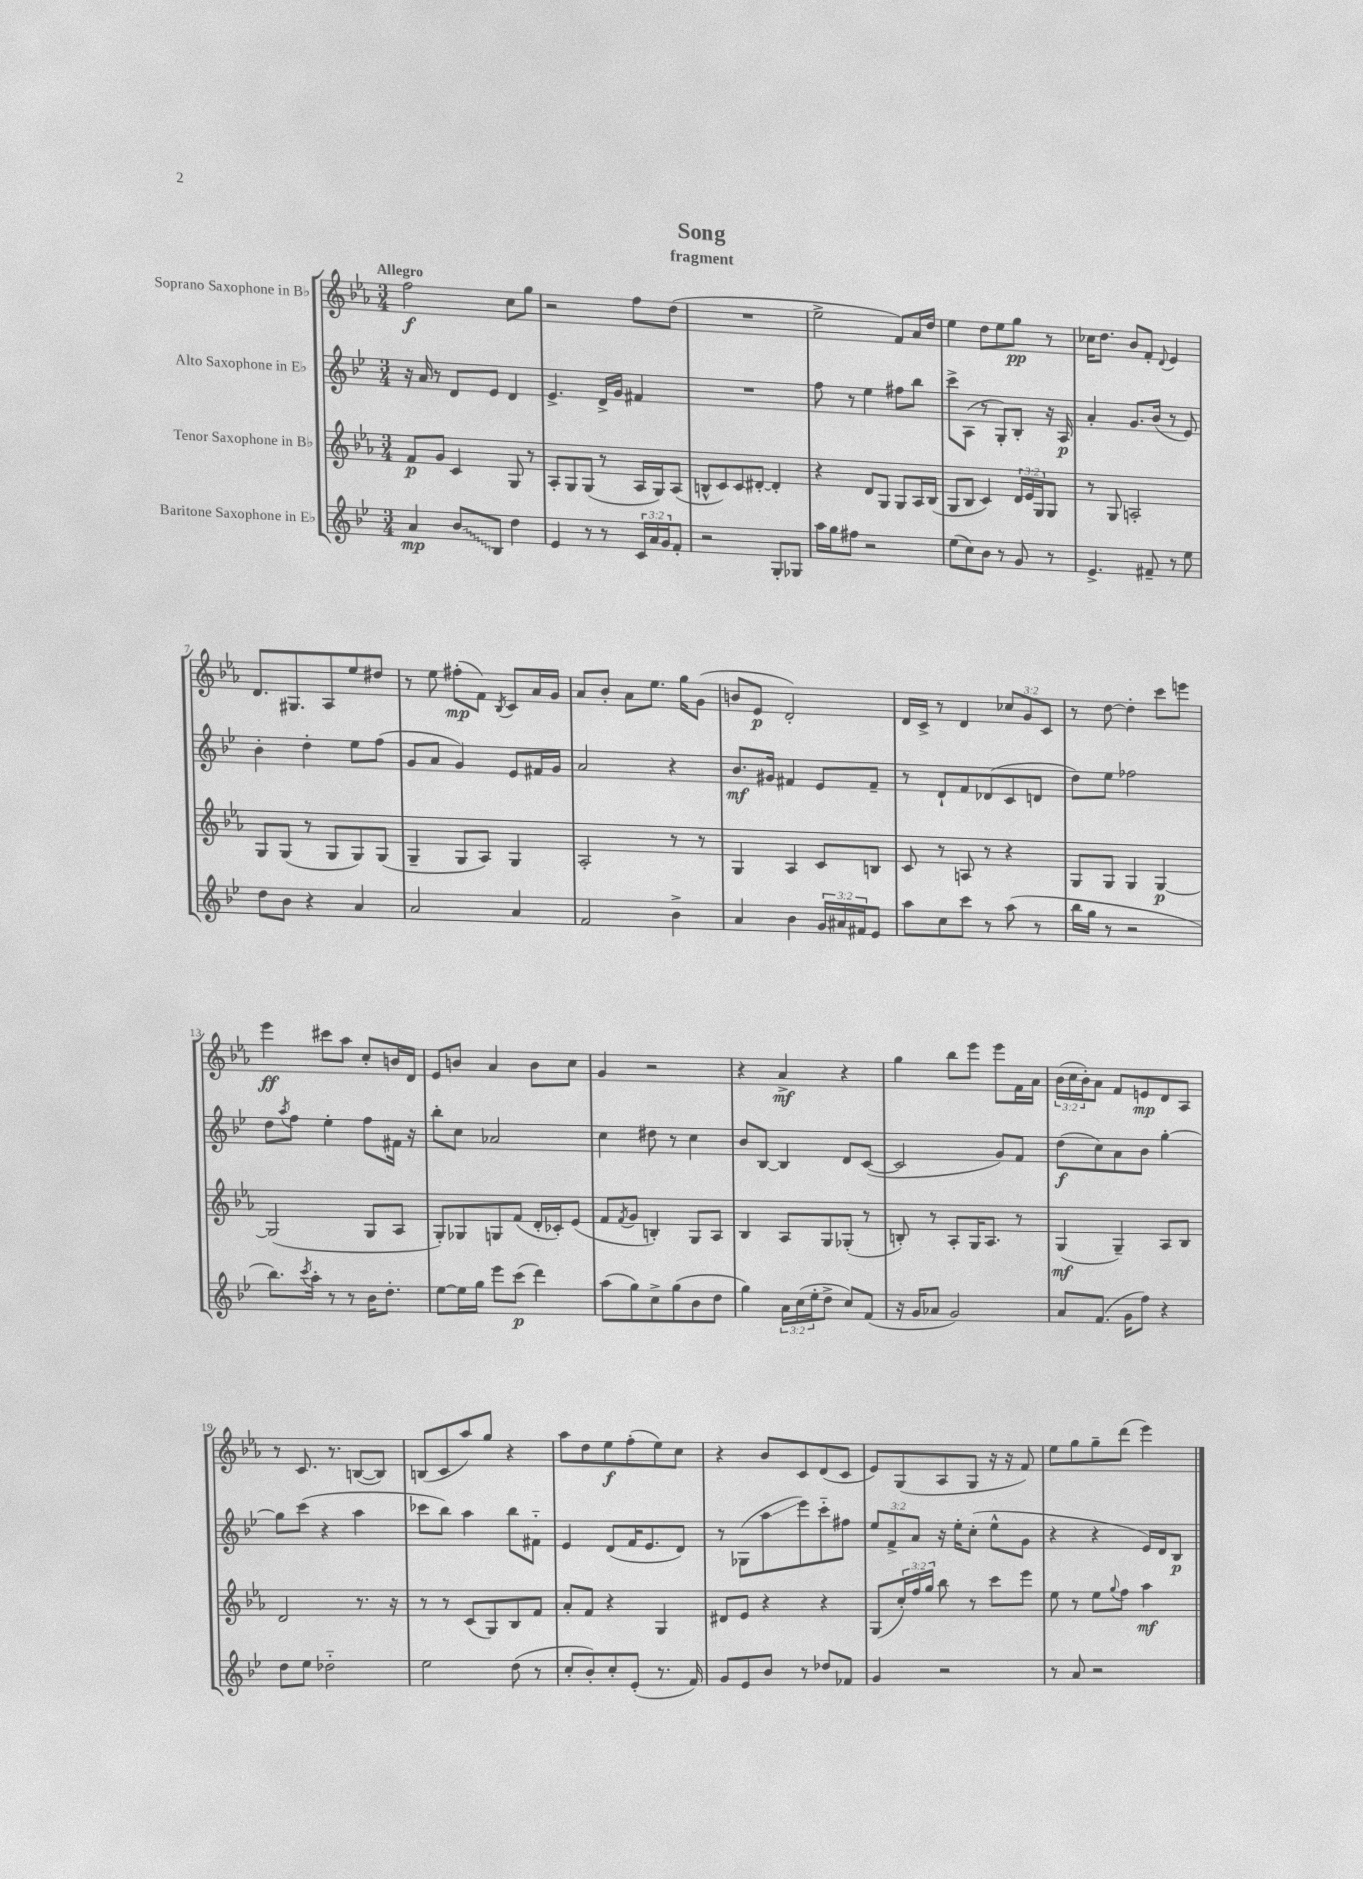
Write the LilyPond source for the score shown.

\header { title = "Song" subtitle = "fragment" }
<<
\new StaffGroup <<
\new Staff = "s0" \with { instrumentName = "Soprano Saxophone in Bb" } {
    \clef treble \key ees \major \numericTimeSignature \time 3/4 \override Staff.TupletNumber.text = #tuplet-number::calc-fraction-text \tempo "Allegro"
    f''2\f c''8 g''8 |
    r2 f''8 d''8( |
    R2. |
    ees''2-> f'8) aes'16 d''16 |
    ees''4 d''8 ees''8 g''8\pp r8 |
    ces''16 d''8. bes'8 f'8-. \appoggiatura { d'8 } ees'4 |
    d'8. gis8. aes8 ees''8 dis''8 |
    r8 ees''8 fis''8-.\mp( f'8) \acciaccatura { bes8 } c'8 aes'16 g'16 |
    aes'8 bes'8-. aes'8 ees''8. g''16 g'8( |
    b'8 ees'8\p d'2-.) |
    d'16 c'16-> r8 d'4 \tuplet 3/2 { ces''8 g'8 c'8 } |
    r8 d''8~ d''4-. c'''8 e'''8 |
    ees'''4\ff cis'''8 aes''8 c''8-. b'16 d'16 |
    ees'8 b'8 aes'4 b'8 c''8 |
    g'4 r2 |
    r4 aes'4->\mf r4 |
    g''4 bes''8 ees'''8 ees'''8 f'16 aes'16 |
    \tuplet 3/2 { bes'16( c''16 bes'16-.) } aes'8 f'8 e'8\mp d'8 aes8 |
    r8 c'8. r8. b8~( b8) |
    b8( c'8 aes''8) g''8 r4 |
    aes''8 d''8 ees''8\f f''8-.( ees''8) c''8 |
    r4 bes'8 c'8 d'8( c'8 |
    ees'8) g8( aes8 g8 r16 r16 f'8) |
    ees''8 g''8 g''8-- d'''8( ees'''4) \bar "|." |
}
\new Staff = "s1" \with { instrumentName = "Alto Saxophone in Eb" } {
    \clef treble \key bes \major \numericTimeSignature \time 3/4 \override Staff.TupletNumber.text = #tuplet-number::calc-fraction-text
    r16 a'16 r8 d'8 ees'8 d'4 |
    ees'4.-> d'16-> g'16 fis'4 |
    R2. |
    f''8 r8 ees''4 fis''8 bes''8 |
    c'''8-> a8( r8 g8-.) bes8-. r16 a16\p |
    a'4-. g'8. bes'16( r8 ees'8) |
    bes'4-. d''4-. ees''8 f''8( |
    g'8 a'8 g'4) ees'8 fis'16 g'16 |
    a'2 r4 |
    bes'8.\mf gis'16 fis'4 ees'8 fis'8-- |
    r8 d'8-! f'8 des'8( c'8 d'8 |
    d''8) ees''8 fes''2 |
    d''8 \acciaccatura { a''8 } f''8 ees''4-. f''8 fis'16 r16 |
    bes''8-. c''8 aes'2 |
    c''4 dis''8 r8 c''4 |
    bes'8 bes8~ bes4 d'8 c'8~( |
    c'2 g'8) f'8 |
    d''8\f( c''8) a'8 bes'8 g''4~-. |
    g''8 c'''8( r4 a''4 |
    ces'''8 bes''8) a''4 bes''8 fis'8-_ |
    ees'4 d'8( f'16 ees'8. d'8) |
    r8 ges8( a''8\glissando ees'''8) c'''8-_ fis''8 |
    \tuplet 3/2 { ees''8 f'8-> a'8 } r16 ees''16-. c''8-.( ees''8-^ g'8 |
    r4 r4 ees'16) d'16 bes8\p \bar "|." |
}
\new Staff = "s2" \with { instrumentName = "Tenor Saxophone in Bb" } {
    \clef treble \key ees \major \numericTimeSignature \time 3/4 \override Staff.TupletNumber.text = #tuplet-number::calc-fraction-text
    f'8\p g'8 c'4 g8 r8 |
    aes8-. g8 g8( r8 aes16 g16) aes8( |
    b8-^ c'8) c'8 dis'8~-. dis'4-. |
    r4 d'8 g8 g8 aes16 bes16( |
    g8 bes8 c'4) \tuplet 3/2 { d'16 ees'16 g16 } g8 |
    r8 g8 a2-. |
    g8 g8( r8 g8 g8) g8( |
    g4-- g8 aes8) g4 |
    aes2-. r8 r8 |
    g4 aes4 c'8 b8 |
    c'8 r8 a8 r8 r4 |
    g8 g8 g4 g4~\p |
    g2( g8 aes8 |
    g8-.) ges8 g8 f'8( d'16-. ces'16-.) ees'8( |
    f'8 \acciaccatura { f'8 } g'8 b4-.) g8 aes8 |
    bes4 aes8 g8 ges8-.( r8 |
    b8-.) r8 aes8-. g16 aes8. r8 |
    g4\mf( g4--) aes8 bes8 |
    d'2 r8. r16 |
    r8 r8 c'8( g8) bes8 f'8 |
    aes'8-. f'8 r4 g4 |
    dis'8 ees'8 r4 r4 |
    g8( \tuplet 3/2 { c''16-.) f''16 g''16 } bes''8 r8 c'''8 ees'''8 |
    ees''8 r8 ees''8 \appoggiatura { g''8 } f''8 aes''4\mf \bar "|." |
}
\new Staff = "s3" \with { instrumentName = "Baritone Saxophone in Eb" } {
    \clef treble \key bes \major \numericTimeSignature \time 3/4 \override Staff.TupletNumber.text = #tuplet-number::calc-fraction-text
    a'4\mp \once \override Glissando.style = #'zigzag bes'8\glissando bes8 d''4 |
    ees'4 r8 r8 \tuplet 3/2 { c'16 a'16 g'16 } f'8-. |
    r2 g8-. ges8 |
    a''16 g''16 fis''8 r2 |
    ees''8( c''8) bes'8 r8 g'8 r8 |
    ees'4.-> fis'8-- r8 ees''8 |
    d''8 bes'8 r4 a'4 |
    a'2 a'4 |
    f'2 bes'4-> |
    a'4 bes'4 \tuplet 3/2 { g'16 ais'16 fis'16 } ees'8 |
    a''8 c''8 c'''8 r8 a''8( r8 |
    bes''16 g''16 r8 r2 |
    bes''8.) \acciaccatura { c'''8 } a''16-. r8 r8 bes'16 d''8.-. |
    ees''8~ ees''16 g''16 ees'''8 c'''8\p( d'''4) |
    a''8( g''8) c''8-> g''8( bes'8 d''8 |
    g''4) \tuplet 3/2 { a'16 c''16( ees''16-. } d''8-> c''8) f'8( |
    r16 g'16 aes'8 g'2) |
    a'8 f'8.( g'16 f''8) r4 |
    d''8 ees''8 des''2-_ |
    ees''2 d''8( r8 |
    c''8-. bes'8-.) c''8-. ees'8-.( r8. f'16) |
    g'8 ees'8 bes'8 r8 des''8 fes'8 |
    g'4 r2 |
    r8 a'8 r2 \bar "|." |
}
>>
>>
